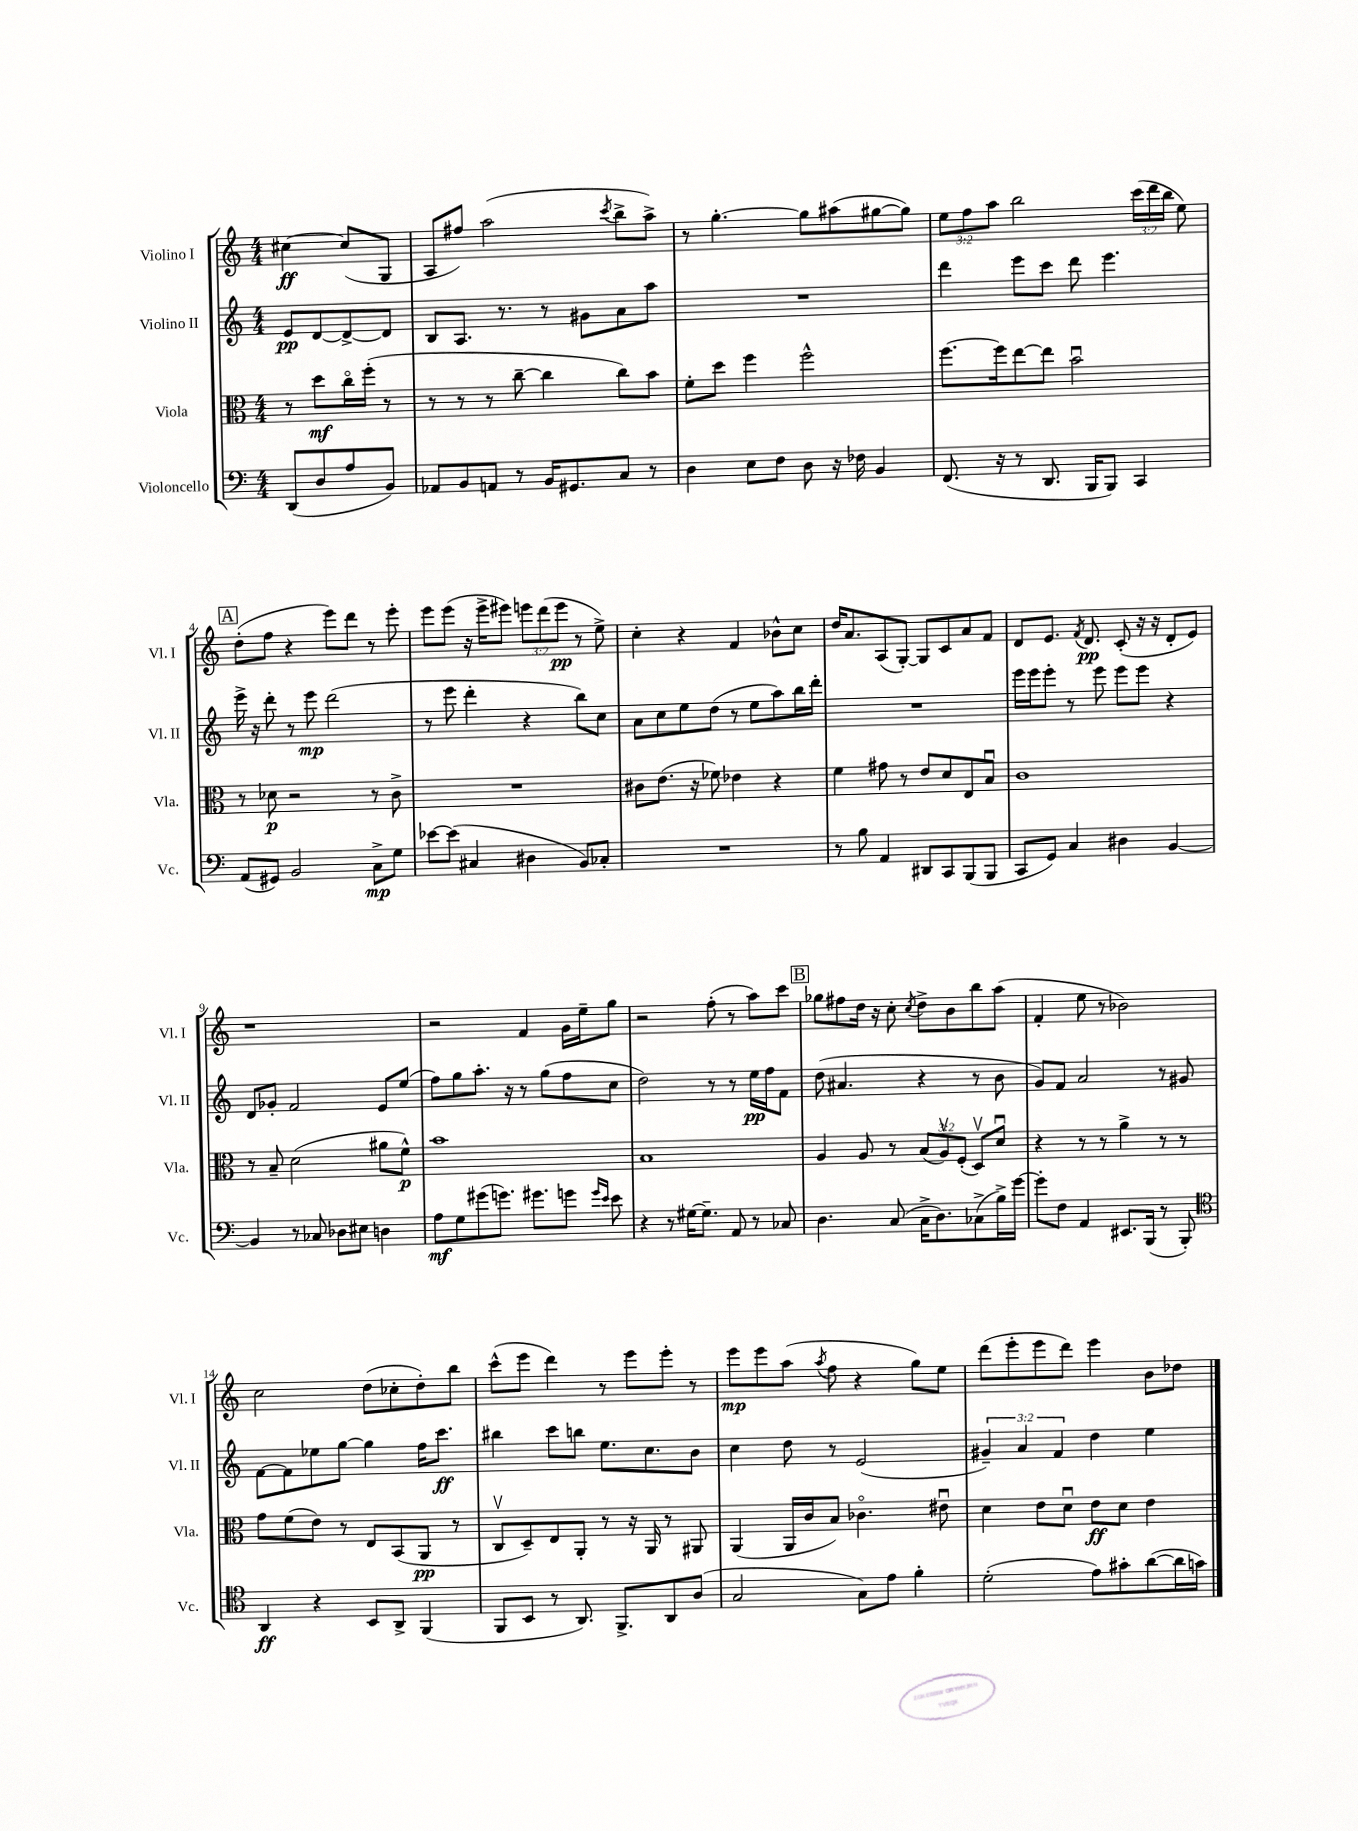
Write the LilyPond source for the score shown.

<<
\new StaffGroup <<
\new Staff = "s0" \with { instrumentName = "Violino I" shortInstrumentName = "Vl. I" } {
    \clef treble \key c \major \numericTimeSignature \time 4/4 \override Staff.TupletNumber.text = #tuplet-number::calc-fraction-text \partial 2
    \autoBeamOff cis''4~\ff cis''8[( g8] |
    a8[ fis''8]) a''2( \acciaccatura { c'''8 } b''8[-> a''8]->) |
    r8 g''4.~-. g''8[ ais''8( gis''8~ gis''8]) |
    \tuplet 3/2 { e''8[ f''8 a''8] } b''2 \tuplet 3/2 { c'''16[( d'''16 b''16] } e''8) |
    \mark \markup { \box "A" } d''8[-.( f''8] r4 e'''8[) d'''8] r8 e'''8-. |
    e'''8[ e'''8]( r16 e'''16[-> eis'''8]) \tuplet 3/2 { e'''8[ d'''8( e'''8]\pp } r8 e''8->) |
    c''4-. r4 f'4 bes'8[-^ c''8] |
    d''16[ a'8. a8( g8]~-.) g8[ c'8 a'8 f'8] |
    d'8[ e'8.] \acciaccatura { f'8 } d'8.\pp c'8-.( r16 r16 d'8[-. e'8]) |
    r1 |
    r2 f'4 g'16[ e''16-- g''8] |
    r2 f''8-.( r8 a''8[) c'''8] |
    \mark \markup { \box "B" } ges''8[ fis''8 d''16] r16 c''8-. \acciaccatura { c''8 } d''8[-> b'8 b''8 a''8]( |
    f'4-. e''8 r8 bes'2) |
    c''2 d''8[( ces''8-. d''8-.) b''8] |
    c'''8[-^( e'''8] d'''4) r8 e'''8[ e'''8]-. r8 |
    e'''8[\mp e'''8 a''8]( \acciaccatura { a''8 } f''8 r4 g''8[) e''8] |
    d'''8[( e'''8-. e'''8 d'''8]) e'''4 b'8[ des''8] \bar "|." |
}
\new Staff = "s1" \with { instrumentName = "Violino II" shortInstrumentName = "Vl. II" } {
    \clef treble \key c \major \numericTimeSignature \time 4/4 \override Staff.TupletNumber.text = #tuplet-number::calc-fraction-text \partial 2
    \autoBeamOff e'8[\pp d'8~ d'8~-> d'8] |
    b8[ a8.] r8. r8 gis'8[ a'8 a''8] |
    R1 |
    d'''4 e'''8[ c'''8] d'''8 e'''4. |
    \mark \markup { \box "A" } e'''16-> r16 d'''8-. r8 e'''8\mp d'''2( |
    r8 e'''8 d'''4-. r4 b''8[) c''8] |
    a'8[ c''8 e''8 d''8]( r8 e''8[ a''8) b''16 d'''16]-. |
    R1 |
    e'''16[ e'''16 e'''8]-. r8 e'''8 e'''8[ e'''8] r4 |
    d'8[ ges'8]-. f'2 e'8[ e''8]( |
    f''8[) g''8 a''8.]-. r16 r8 g''8[( f''8 c''8] |
    d''2) r8 r8 e''16[\pp f''16 f'8] |
    \mark \markup { \box "B" } d''8( ais'4. r4 r8 b'8 |
    g'8[) f'8] a'2 r8 gis'8 |
    f'8[~ f'8 ees''8 g''8]~ g''4 f''16[ c'''8.]\ff |
    bis''4 c'''8[ b''8] e''8.[ c''8. b'8] |
    c''4 d''8 r8 e'2( |
    \tuplet 3/2 { gis'4--) a'4 f'4 } d''4 e''4 \bar "|." |
}
\new Staff = "s2" \with { instrumentName = "Viola" shortInstrumentName = "Vla." } {
    \clef alto \key c \major \numericTimeSignature \time 4/4 \override Staff.TupletNumber.text = #tuplet-number::calc-fraction-text \partial 2
    \autoBeamOff r8 d''8[\mf c''16\flageolet f''16]-.( r8 |
    r8 r8 r8 c''8~-- c''4 c''8[) b'8] |
    f'8[-. d''8] f''4 f''2-^ |
    f''8.[~ f''16 e''8~ e''8] b'2\downbow |
    \mark \markup { \box "A" } r8 des'8\p r2 r8 c'8-> |
    R1 |
    cis'8[ e'8.]( r16 fes'8) ees'4 r4 |
    f'4 gis'8 r8 e'8[ d'8 e8 b8]\downbow |
    c'1 |
    r8 b8-- d'2( ais'8[ f'8]-^\p) |
    b'1 |
    b1 |
    \mark \markup { \box "B" } a4 a8 r8 \tuplet 3/2 { b8[( a8\upbow) f8]-.( } d8[\upbow) d'8]\downbow |
    r4 r8 r8 a'4-> r8 r8 |
    g'8[ f'8( e'8]) r8 e8[ b,8( a,8]\pp r8 |
    c8[\upbow d8--) e8 a,8]-. r8 r16 a,16 r8 ais,8 |
    a,4( a,16[ c'16 b8]) ces'4.\flageolet eis'8\downbow |
    d'4 e'8[ d'8]\downbow e'8[\ff d'8] e'4 \bar "|." |
}
\new Staff = "s3" \with { instrumentName = "Violoncello" shortInstrumentName = "Vc." } {
    \clef bass \key c \major \numericTimeSignature \time 4/4 \partial 2
    \autoBeamOff d,8[( d8 a8 b,8]) |
    aes,8[ b,8 a,8] r8 b,16[ gis,8. c8] r8 |
    d4 e8[ f8] d8 r16 fes16 b,4 |
    f,8.( r16 r8 d,8. b,,16[ b,,8]) c,4 |
    \mark \markup { \box "A" } a,8[( gis,8]) b,2 c8[->\mp g8] |
    ees'8[~ ees'8]( cis4 dis4 b,8[) ces8]-. |
    R1 |
    r8 b8 a,4 dis,8[ c,8 b,,8( b,,8] |
    c,8[ g,8]) c4 dis4 b,4~ |
    b,4 r8 ces8 des8[ eis8] d4 |
    a8[\mf g8 gis'8( g'8.]) gis'8.[ g'8] \grace { g'16[ e'16] } e'8 |
    r4 r8 gis16[~ gis8.]-- a,8 r8 ces8 |
    \mark \markup { \box "B" } d4. c8( c16[-> d8.) ces8->( b16->) g'16]~ |
    g'8[-. f8] a,4 eis,8.[ b,,16]( r8 b,,8-.) |
    \clef tenor a,4\ff r4 b,8[ a,8]-> f,4( |
    f,8[ b,8] r8 a,8.) f,8.[-> a,8 a8]( |
    g2 g8[) e'8] f'4-. |
    d'2-.( e'8[) gis'8-. a'8~( a'16 g'16]) \bar "|." |
}
>>
>>
